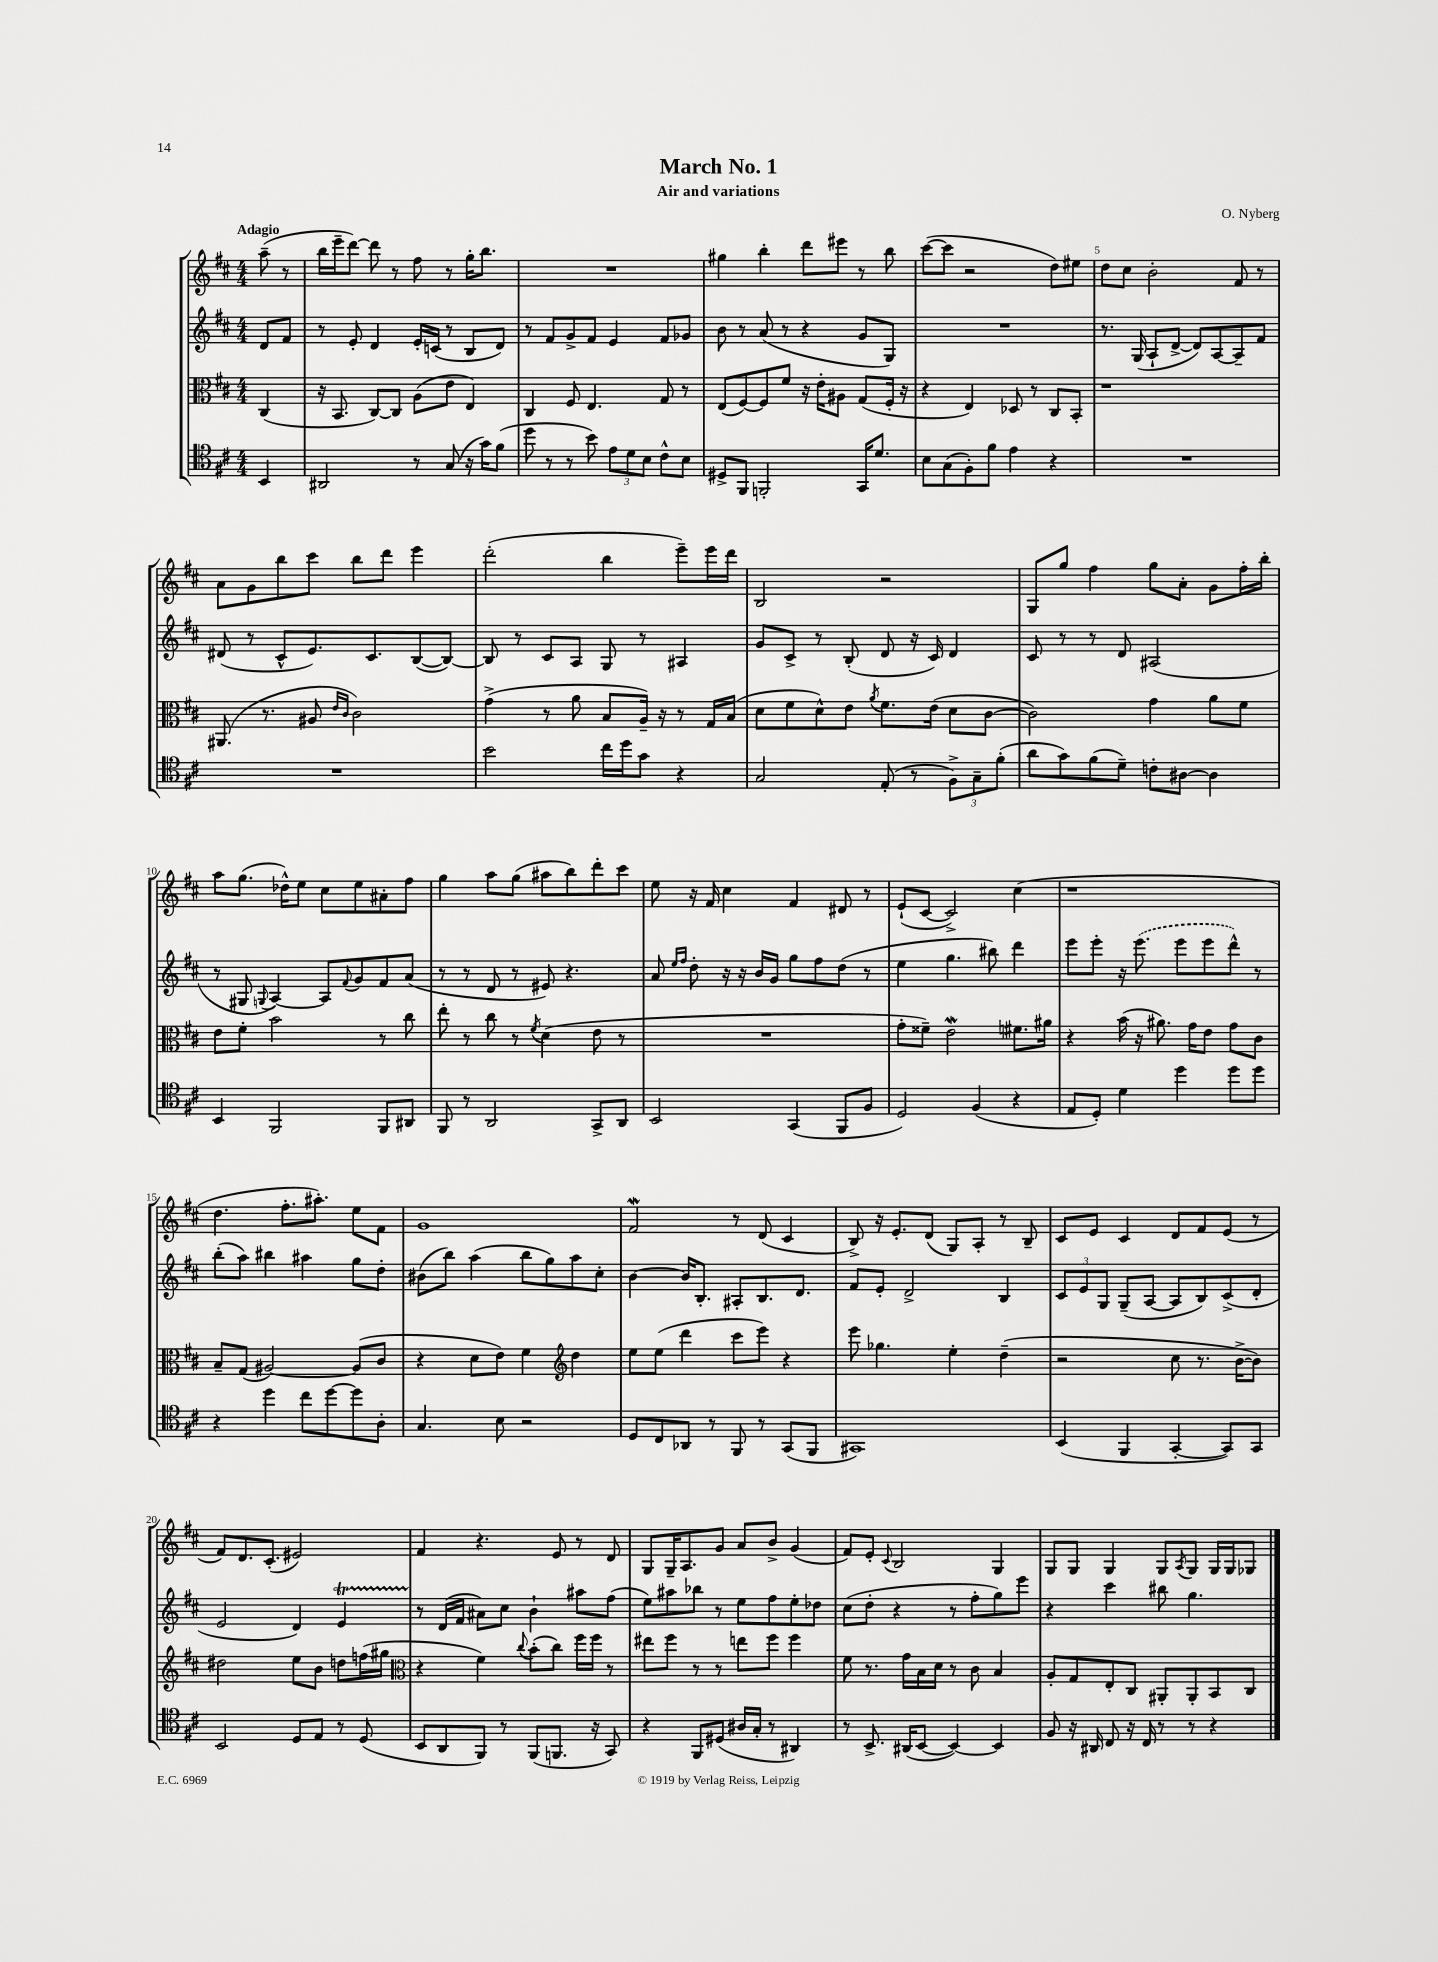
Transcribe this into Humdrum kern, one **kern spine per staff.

**kern	**kern	**kern	**kern
*staff4	*staff3	*staff2	*staff1
*clefC4	*clefC3	*clefG2	*clefG2
*k[f#c#]	*k[f#c#]	*k[f#c#]	*k[f#c#]
*M4/4	*M4/4	*M4/4	*M4/4
4BB	(4C#	8d	(8aa~
.	.	8f#	8r
=	=	=	=
2AA#	16r	8r	16bb
.	8.BB	.	16eee~
.	.	8e'	[8ddd)
.	[8C#)	4d	8ddd]
.	8C#]	.	8r
8r	(8A	16e'	8ff#
.	.	(16c	.
(8G	8e	8r	8r
16r	4E)	8B	16gg'
16g)	.	.	8.bb
(8f#	.	8d)	.
=	=	=	=
8dd	4C#	8r	1r
8r	.	8f#	.
8r	8F#	8g^	.
8b)	4.E	8f#	.
12e	.	4e	.
12d	.	.	.
12B	.	.	.
8c#^^	8G	8f#	.
8B	8r	8g-	.
=	=	=	=
8D#^	(8E	8b	4gg#
8FF#	[8F#)	8r	.
2FF'	8F#]	(8a	4bb'
.	8f#	8r	.
.	16r	4r	8ddd
.	16e'	.	.
.	8A#	.	8eee#
16GG	(8G	8g	8r
8.d	.	.	.
.	16F#'	8G)	8bb
.	16r	.	.
=	=	=	=
8B	4r	1r	([8ccc#
(8G	.	.	8ccc#]
8F#')	4E)	.	2r
8f#	.	.	.
4e	8D-	.	.
.	8r	.	.
4r	8C#	.	8dd)
.	8BB'	.	8ee#
=	=	=	=
1r	1r	8.r	8dd
.	.	.	8cc#
.	.	(16G	.
.	.	8A`	2b'
.	.	[8d^	.
.	.	8d])	.
.	.	[8A	.
.	.	8A~]	8f#
.	.	8f#	8r
=	=	=	=
1r	(8.AA#	(8d#	8a
.	.	8r	8g
.	8.r	.	.
.	.	8c#^^	8bb
.	8A#	8.e)	8ccc#
.	16qqe	.	.
.	16qqc#	.	.
.	2c#)	.	8bb
.	.	8.c#	.
.	.	.	8ddd
.	.	([8B	4eee
.	.	8B_)	.
=	=	=	=
2b	(4g^	8B]	(2ddd'
.	.	8r	.
.	8r	8c#	.
.	8a	8A	.
16cc#	8B	8G	4bb
16dd	.	.	.
8g	16A~)	8r	.
.	16r	.	.
4r	8r	4A#	8eee~)
.	16G	.	16eee
.	(16B	.	16ddd
=	=	=	=
2G	8d	8g	2B
.	8f#	8c#^	.
.	8d^^)	8r	.
.	8e	(8B'	.
.	8qa	.	.
(8E'	8.f#	8d	2r
8r	.	16r	.
.	(16e	16c#)	.
12F#^)	8d	4d	.
12G~	.	.	.
.	[8c#	.	.
(12f#'	.	.	.
=	=	=	=
8a	2c#])	8c#	8G
8g)	.	8r	8gg
(8f#	.	8r	4ff#
8d~)	.	8d	.
8c'	4g	(2A#	8gg
[8A#	.	.	8a'
4A#]	8a	.	8g
.	8f#	.	16ff#'
.	.	.	16bb'
=	=	=	=
4BB	8e	8r	8aa
.	8f#'	8G#	(8.gg
.	.	8qqG	.
2FF#	2b	[4A)	.
.	.	.	16dd-^^)
.	.	.	8ee
.	.	8A]	8cc#
.	.	8qqf#	.
.	.	8g	8ee
8FF#	8r	8f#	8a#'
8AA#	8cc#	(8a	8ff#
=	=	=	=
8FF#	8ee'	8r	4gg
8r	8r	8r	.
2AA	8cc#	8d	8aa
.	8r	8r	(8gg
.	8qf#	.	.
.	(4d	8e#)	8aa#
.	.	4.r	8bb)
8GG^	8e	.	8ddd'
8AA	8r	.	8ccc#
=	=	=	=
2BB	1r	8a	8ee
.	.	16qqee	.
.	.	16qqff#	.
.	.	8dd'	16r
.	.	.	16f#
.	.	16r	4cc#
.	.	16r	.
.	.	16b	.
.	.	16g	.
(4GG	.	8gg	4f#
.	.	8ff#	.
8FF#	.	(8dd	8d#
8F#	.	8r	8r
=	=	=	=
2D)	8g'	4ee	(8e`
.	8f##~)	.	[8c#
.	2e	4.gg	2c#^])
(4F#	.	.	.
.	.	8bb#)	.
4r	8.f#	4ddd	(4cc#
.	16a#	.	.
=	=	=	=
8E	4r	8eee	1r
8D')	.	8eee'	.
4d	(16b	16r	.
.	16r	(8.eee	.
.	8.a#)	.	.
4dd	.	8eee	.
.	16g	.	.
.	8e	8eee	.
8dd	8g	8ddd^^)	.
8dd	8c#	8r	.
=	=	=	=
4r	8B~	(8bb'	4.dd
.	(8G	8aa)	.
4dd	[2A#)	4bb#	.
.	.	.	8.ff#'
8cc#	.	4aa#	.
.	.	.	8.aa#')
[8dd	.	.	.
8dd]	(8A#]	8gg	8ee
8A'	8c#	8dd'	8f#
=	=	=	=
4.G	4r	(8b#	1g
.	.	8bb)	.
.	8d	(4aa	.
8B	8e)	.	.
2r	4f#	8bb	.
.	.	8gg)	.
*	*clefG2	*	*
.	4dd	8aa	.
.	.	8cc#'	.
=	=	=	=
8D	8ee	[4b	2f#
8C#	(8ee	.	.
8AA-	4ddd	16b]	.
.	.	8.B'	.
8r	.	.	.
8FF#	8ccc#	8A#'	8r
8r	8eee)	8.B	(8d
(8GG	4r	.	4c#
.	.	8.d	.
8FF#	.	.	.
=	=	=	=
1GG#)	8eee	8f#	8B^)
.	4.gg-	8e'	16r
.	.	.	8.e'
.	.	2d^	.
.	.	.	(8d
.	4ee'	.	8G)
.	.	.	8A'
.	(4dd~	4B	8r
.	.	.	8B~
=	=	=	=
(4BB	2r	12c#	8c#
.	.	12e	.
.	.	.	8e
.	.	12G	.
4FF#	.	(8G~	4c#
.	.	[8A	.
[4GG'	8cc#	8A]	8d
.	8.r	8B)	8f#
8GG])	.	(8c#^	(8e
.	[16b^	.	.
8GG	8b])	8d'	8r
=	=	=	=
2BB	2dd#	2e	8f#)
.	.	.	8.d
.	.	.	(8.c#'
8D	8ee	4d)	2e#)
8E	8b	.	.
8r	8dd	4e	.
(8D	(16ff	.	.
.	16gg#	.	.
=	=	=	=
*	*clefC3	*	*
8BB	4r	8r	4f#
8AA	.	(16d	.
.	.	16f#	.
8FF#)	4f#)	8a#)	4.r
8r	.	8cc#	.
.	8qqcc#	.	.
(8FF#	(8b'	4b`	.
8.FF	8cc#)	.	8e
.	16ff#	8aa#	8r
16r	16ff#	.	.
8GG)	8r	(8ff#	8d
=	=	=	=
4r	8ee#	8ee)	8G
.	8ff#	8aa#	16G~
.	.	.	8.A
8FF#	8r	8bb-	.
(8D#	8r	8r	8g
16A#	8ee	8ee	8a
16G'	.	.	.
8r	8ff#	8ff#	8b^
4AA#)	4ff#	8ee'	(4g
.	.	8dd-	.
=	=	=	=
8r	8f#	(8cc#	8f#)
8.BB^	8.r	8dd'	8e'
.	.	.	8qqc#
.	.	4r	2B
(16AA#	16g	.	.
[8BB	16B	.	.
.	16d	.	.
4BB_)	8r	8r	.
.	8c#	8ff#'	.
4BB]	4B	8gg)	4G
.	.	8eee	.
=	=	=	=
8F#	8A'	4r	8G
16r	8G	.	8G
16AA#	.	.	.
8C#	8E'	4ccc#	4G
16r	8C#	.	.
16C#	.	.	.
8r	8AA#'	8bb#	8G
.	.	.	8qA
8r	8AA#'	4.gg	8G
4r	8BB	.	16G
.	.	.	16G
.	8C#	.	8G-
==	==	==	==
*-	*-	*-	*-
